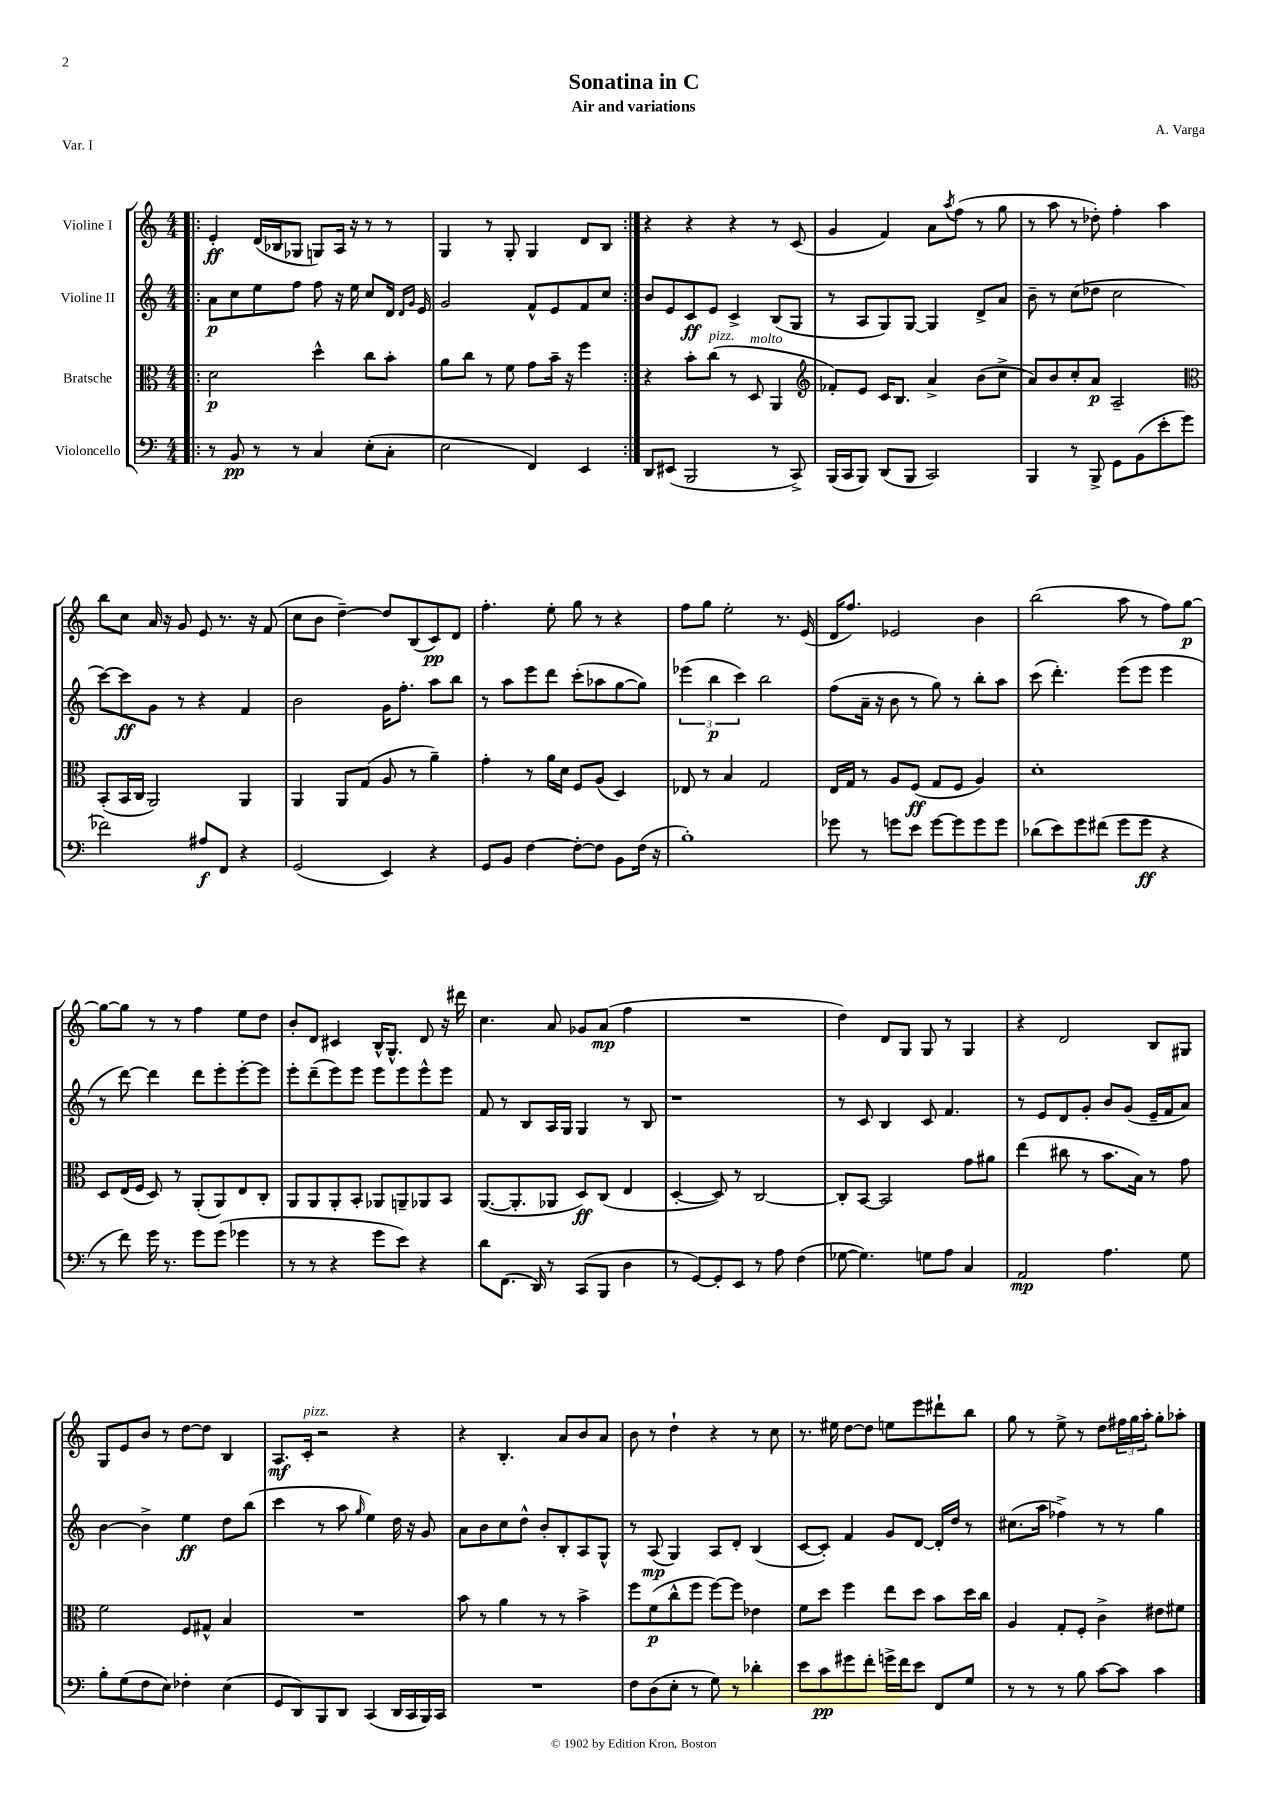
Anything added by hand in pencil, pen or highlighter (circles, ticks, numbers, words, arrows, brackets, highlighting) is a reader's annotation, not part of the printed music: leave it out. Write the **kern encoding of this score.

**kern	**dynam	**kern	**dynam	**kern	**dynam	**kern	**dynam
*part4	*part4	*part3	*part3	*part2	*part2	*part1	*part1
*staff4	*staff4	*staff3	*staff3	*staff2	*staff2	*staff1	*staff1
*I"Violoncello	*	*I"Bratsche	*	*I"Violine II	*	*I"Violine I	*
*clefF4	*	*clefC3	*	*clefG2	*	*clefG2	*
*k[]	*	*k[]	*	*k[]	*	*k[]	*
*M4/4	*	*M4/4	*	*M4/4	*	*M4/4	*
=1!|:	=1!|:	=1!|:	=1!|:	=1!|:	=1!|:	=1!|:	=1!|:
8r	.	2d\	p	8a\L	p	4e'/	ff
8BB/	pp	.	.	8cc\	.	.	.
8r	.	.	.	8ee\	.	(16d/LL	.
.	.	.	.	.	.	16B-X/J	.
8r	.	.	.	8ff\J	.	8G-X/J	.
4C/	.	4dd^^\	.	8ff\	.	8Gn/L)	.
.	.	.	.	16r	.	16A/Jk	.
.	.	.	.	16ee\	.	16r	.
(8E'\L	.	8cc\L	.	8cc/L	.	8r	.
8C'\J	.	8b'\J	.	16d/Jk	.	8r	.
.	.	.	.	16qqd/LL	.	.	.
.	.	.	.	16qqg/JJ	.	.	.
.	.	.	.	16e/	.	.	.
=2	=2	=2	=2	=2	=2	=2	=2
2E\	.	8a\L	.	2g/	.	4G/	.
.	.	8cc\J	.	.	.	.	.
.	.	8r	.	.	.	8r	.
.	.	8f\	.	.	.	8G'/	.
4FF/)	.	8g\L	.	8f^^/L	.	4G/	.
.	.	16b~\Jk	.	8e/	.	.	.
.	.	16r	.	.	.	.	.
4EE/	.	4ff\	.	8f/	.	8d/L	.
.	.	.	.	8cc/J	.	8B/J	.
=3:|!	=3:|!	=3:|!	=3:|!	=3:|!	=3:|!	=3:|!	=3:|!
8DD/L	.	4r	.	8b/L	.	4r	.
(8EE#X/J	.	.	.	8e/	.	.	.
2BBB/	.	8b'\L	.	8c/	ff	4r	.
!	!	!LO:TX:a:i:t=pizz.	!	!	!	!	!
.	.	(8cc\J	.	8e/J	.	.	.
.	.	8r	.	4c^/	.	4r	.
!	!	!LO:TX:a:i:t=molto	!	!	!	!	!
.	.	8D/	.	.	.	.	.
8r	.	4AA/	.	(8B/L	.	8r	.
8CC^/)	.	.	.	8G/J	.	(8c/	.
=4	=4	=4	=4	=4	=4	=4	=4
*	*	*clefG2	*	*	*	*	*
(16BBB/LL	.	8f-X'/L)	.	8r	.	4g/	.
16CC/J	.	.	.	.	.	.	.
8BBB/J)	.	8e/J	.	8A/L	.	.	.
(8DD/L	.	16c/KL	.	8G/)	.	4f/)	.
.	.	8.B/J	.	.	.	.	.
8BBB/J	.	.	.	[8G/J	.	.	.
2CC/)	.	4a^/	.	4G/]	.	8a\L	.
.	.	.	.	.	.	8qaa/	.
.	.	.	.	.	.	(8ff\J	.
.	.	(8b\L	.	8d^/L	.	8r	.
.	.	8cc^\J	.	8a/J	.	8gg\	.
=5	=5	=5	=5	=5	=5	=5	=5
4BBB/	.	8a/L)	.	8b~\	.	8r	.
.	.	8b/	.	8r	.	8aa\	.
8r	.	8cc'/	.	(8cc\L	.	8r	.
8BBB^/	.	8a/J	p	8dd-X\J	.	8dd-X'\)	.
8GG\L	.	2A~/	.	2cc\	.	4ff'\	.
(8BB\	.	.	.	.	.	.	.
8e'\	.	.	.	.	.	4aa\	.
8g\J	.	.	.	.	.	.	.
!!LO:LB:g=z
=6	=6	=6	=6	=6	=6	=6	=6
*	*	*clefC3	*	*	*	*	*
2f-X\)	.	(8BB'/L	.	[8ccc\L)	.	8bb\L	.
.	.	16BB/L	.	8ccc\]	ff	8cc\J	.
.	.	16C/JJ	.	.	.	.	.
.	.	2AA/)	.	8g\J	.	16a/	.
.	.	.	.	.	.	16r	.
.	.	.	.	8r	.	8g/	.
8A#X/L	f	.	.	4r	.	8e/	.
8FF/J	.	.	.	.	.	8.r	.
4r	.	4AA/	.	4f/	.	.	.
.	.	.	.	.	.	16r	.
.	.	.	.	.	.	(8f/	.
=7	=7	=7	=7	=7	=7	=7	=7
(2GG/	.	4AA/	.	2b\	.	8cc\L	.
.	.	.	.	.	.	8b\J	.
.	.	8AA/L	.	.	.	[4dd~\)	.
.	.	(8G/J	.	.	.	.	.
4EE/)	.	8A/	.	16g\KL	.	8dd/L]	.
.	.	.	.	8.ff'\J	.	.	.
.	.	8r	.	.	.	(8B/	.
4r	.	4a~\)	.	8aa\L	.	8c/)	pp
.	.	.	.	8bb\J	.	8d/J	.
=8	=8	=8	=8	=8	=8	=8	=8
8GG/L	.	4g'\	.	8r	.	4.ff'\	.
8BB/J	.	.	.	8aa\L	.	.	.
[4F\	.	8r	.	8eee\	.	.	.
.	.	16a\LL	.	8ddd\J	.	8ee'\	.
.	.	16d\JJ	.	.	.	.	.
8F'\L_	.	8F/L	.	(8ccc'\L	.	8gg\	.
8F\J]	.	(8A/J	.	8aa-X\	.	8r	.
8BB\L	.	4D/)	.	[8gg\	.	4r	.
(16F\Jk	.	.	.	8gg\J])	.	.	.
16r	.	.	.	.	.	.	.
=9	=9	=9	=9	=9	=9	=9	=9
1B')	.	8E-X/	.	(6eee-X\	.	8ff\L	.
.	.	8r	.	.	.	8gg\J	.
.	.	.	.	6bb\	p	.	.
.	.	4B/	.	.	.	2ee'\	.
.	.	.	.	6ccc\)	.	.	.
.	.	2G/	.	2bb\	.	.	.
.	.	.	.	.	.	8.r	.
.	.	.	.	.	.	(16e/	.
=10	=10	=10	=10	=10	=10	=10	=10
8g-X\	.	16E/LL	.	(8ff\L	.	16d/KL	.
.	.	16G/JJ	.	.	.	8.ff/J)	.
8r	.	8r	.	16a~\Jk	.	.	.
.	.	.	.	16r	.	.	.
8gn\L	.	8A/L	.	8b\	.	2e-X/	.
8e\J	.	(8F/J	ff	8r	.	.	.
[8g\L	.	8G/L	.	8gg\)	.	.	.
8g\]	.	8F/J	.	8r	.	.	.
8g\	.	4A/)	.	8bb'\L	.	4b\	.
8g\J	.	.	.	8aa\J	.	.	.
=11	=11	=11	=11	=11	=11	=11	=11
(8d-X\L	.	1d'	.	(8ccc\	.	(2bb\	.
8e\)	.	.	.	4.ddd'\)	.	.	.
8g\	.	.	.	.	.	.	.
(8f#X\J	.	.	.	.	.	.	.
8g\L	.	.	.	(8eee\L	.	8aa\	.
8g\J	ff	.	.	8eee\J	.	8r	.
4r	.	.	.	4eee\	.	8ff\L)	.
.	.	.	.	.	.	[8gg\J	p
!!LO:LB:g=z
=12	=12	=12	=12	=12	=12	=12	=12
8r	.	8D/L	.	8r	.	8gg\L_	.
8f\)	.	(16E/L	.	[8ddd\)	.	8gg\J]	.
.	.	16F/JJ	.	.	.	.	.
16g\	.	8D/)	.	4ddd\]	.	8r	.
8.r	.	.	.	.	.	.	.
.	.	8r	.	.	.	8r	.
8g\L	.	(8AA'/L	.	8ddd\L	.	4ff\	.
(8g\J	.	8AA/)	.	8eee'\	.	.	.
4g-X\	.	8E/	.	[8eee'\	.	8ee\L	.
.	.	8C'/J	.	8eee\J]	.	8dd\J	.
=13	=13	=13	=13	=13	=13	=13	=13
8r	.	8AA/L	.	8eee'\L	.	8b'/L	.
8r	.	8AA/	.	(8ddd~\	.	8d/J	.
4r	.	8AA'/	.	8eee\)	.	4c#X/	.
.	.	8BB'/J	.	8eee\J	.	.	.
8g\L	.	8AA-X/L	.	8eee\L	.	16B^^/KL	.
.	.	.	.	.	.	8.G^^/J	.
8e\J)	.	8AAn~/	.	8eee\	.	.	.
4r	.	8AA-X/	.	8eee^^\	.	8d/	.
.	.	8BB/J	.	8eee\J	.	16r	.
.	.	.	.	.	.	16ddd#X\	.
=14	=14	=14	=14	=14	=14	=14	=14
8d\L	.	([8.AA/L	.	8f/	.	4.cc\	.
(8.FF\J	.	.	.	8r	.	.	.
.	.	8.AA'/]	.	.	.	.	.
.	.	.	.	8B/L	.	.	.
16DD/)	.	.	.	.	.	.	.
8r	.	8AA-X/J	.	16A/L	.	8a/	.
.	.	.	.	16G/JJ	.	.	.
(8CC/L	.	8D/L)	ff	4G/	.	8g-X/L	.
8BBB/J	.	(8C/J	.	.	.	(8a/J	mp
4D\	.	4E/	.	8r	.	4ff\	.
.	.	.	.	8B/	.	.	.
=15	=15	=15	=15	=15	=15	=15	=15
8r	.	[4D'/	.	1r	.	1r	.
[8GG/L)	.	.	.	.	.	.	.
8GG'/]	.	8D/])	.	.	.	.	.
8EE/J	.	8r	.	.	.	.	.
8r	.	[2C/	.	.	.	.	.
8A\	.	.	.	.	.	.	.
(4F\	.	.	.	.	.	.	.
=16	=16	=16	=16	=16	=16	=16	=16
[8G-X\	.	8C'/L]	.	8r	.	4dd\)	.
4.G-\])	.	[8BB/J	.	8c/	.	.	.
.	.	2BB/]	.	4B/	.	8d/L	.
.	.	.	.	.	.	8G/J	.
8Gn\L	.	.	.	8c/	.	8G/	.
8A\J	.	.	.	4.f/	.	8r	.
4C/	.	8g\L	.	.	.	4G/	.
.	.	8a#X\J	.	.	.	.	.
=17	=17	=17	=17	=17	=17	=17	=17
2AA/	mp	(4ee\	.	8r	.	4r	.
.	.	.	.	8e/L	.	.	.
.	.	8cc#X\	.	8d/	.	2d/	.
.	.	8r	.	8g'/J	.	.	.
4.A\	.	8.b\L	.	8b/L	.	.	.
.	.	.	.	(8g/J	.	.	.
.	.	16B\Jk)	.	.	.	.	.
.	.	8r	.	16e~/LL	.	8B/L	.
.	.	.	.	16f/J	.	.	.
8G\	.	8g\	.	8a/J)	.	8G#X/J	.
!!LO:LB:g=z
=18	=18	=18	=18	=18	=18	=18	=18
8B'\L	.	2f\	.	[4b\	.	8G/L	.
(8G\	.	.	.	.	.	8e/	.
8F\	.	.	.	4b^\]	.	8b/J	.
8E\J)	.	.	.	.	.	8r	.
4F-X'\	.	8F/L	.	4ee\	ff	[8dd\L	.
.	.	8G#X^^/J	.	.	.	8dd\J]	.
(4E\	.	4B/	.	8dd\L	.	4B/	.
.	.	.	.	(8bb\J	.	.	.
=19	=19	=19	=19	=19	=19	=19	=19
8GG/L	.	1r	.	4ccc\	.	8.A/L	mf
8DD/)	.	.	.	.	.	.	.
!	!	!	!	!	!	!LO:TX:a:i:t=pizz.	!
.	.	.	.	.	.	16c'/Jk	.
8BBB/	.	.	.	8r	.	2r	.
8DD/J	.	.	.	8aa\	.	.	.
.	.	.	.	16qqgg/	.	.	.
(4CC/	.	.	.	4ee\)	.	.	.
16DD/LL	.	.	.	16dd\	.	4r	.
16CC/	.	.	.	16r	.	.	.
16BBB/)	.	.	.	8g/	.	.	.
16CC/JJ	.	.	.	.	.	.	.
=20	=20	=20	=20	=20	=20	=20	=20
1r	.	8b\	.	8a\L	.	4r	.
.	.	8r	.	8b\	.	.	.
.	.	4a\	.	8cc\	.	4.B'/	.
.	.	.	.	8dd^^\J	.	.	.
.	.	8r	.	8b'/L	.	.	.
.	.	8r	.	8B'/	.	8a/L	.
.	.	4b^\	.	8A/	.	8b/	.
.	.	.	.	8G^^/J	.	8a/J	.
=21	=21	=21	=21	=21	=21	=21	=21
8F\L	.	8ff\L	.	8r	.	8b\	.
(8D\	.	(8f\	p	(8A/	mp	8r	.
8E'\J	.	8cc^^\	.	4G/)	.	4dd`\	.
8r	.	8ff\J	.	.	.	.	.
8G\)	.	[8ff\L)	.	8A/L	.	4r	.
8r	.	8ff\J]	.	8d'/J	.	.	.
4d-X'\	.	4e-X\	.	(4B/	.	8r	.
.	.	.	.	.	.	8cc\	.
=22	=22	=22	=22	=22	=22	=22	=22
8e\L	.	8f\L	.	[8c/L	.	8.r	.
8c\	pp	8dd\J	.	8c'/J])	.	.	.
.	.	.	.	.	.	16ee#X\	.
8g#X\	.	4ff\	.	4f/	.	[8dd\L	.
8f'\J	.	.	.	.	.	8dd\J]	.
16gn^\LL	.	8ee\L	.	8g/L	.	8een\L	.
16f\J	.	.	.	.	.	.	.
8e\J	.	8dd\J	.	[8d/J	.	8eee\	.
8FF/L	.	8b\L	.	16d'/LL]	.	8ddd#X`\	.
.	.	.	.	16dd/JJ	.	.	.
8G/J	.	16dd\L	.	8r	.	8bb\J	.
.	.	16cc\JJ	.	.	.	.	.
=23	=23	=23	=23	=23	=23	=23	=23
8r	.	4A/	.	(8.cc#X\L	.	8gg\	.
8r	.	.	.	.	.	8r	.
.	.	.	.	16aa\Jk	.	.	.
8r	.	8G'/L	.	4ff-X^\)	.	8ee^\	.
8B\	.	8F'/J	.	.	.	8r	.
[8c\L	.	4c^\	.	8r	.	8dd\L	.
8c\J]	.	.	.	8r	.	24ff#X\L	.
.	.	.	.	.	.	24gg\	.
.	.	.	.	.	.	24aa'\JJ	.
4c\	.	8e#X\L	.	4gg\	.	8gg'\L	.
.	.	8f#X\J	.	.	.	8aa-X'\J	.
==	==	==	==	==	==	==	==
*-	*-	*-	*-	*-	*-	*-	*-
